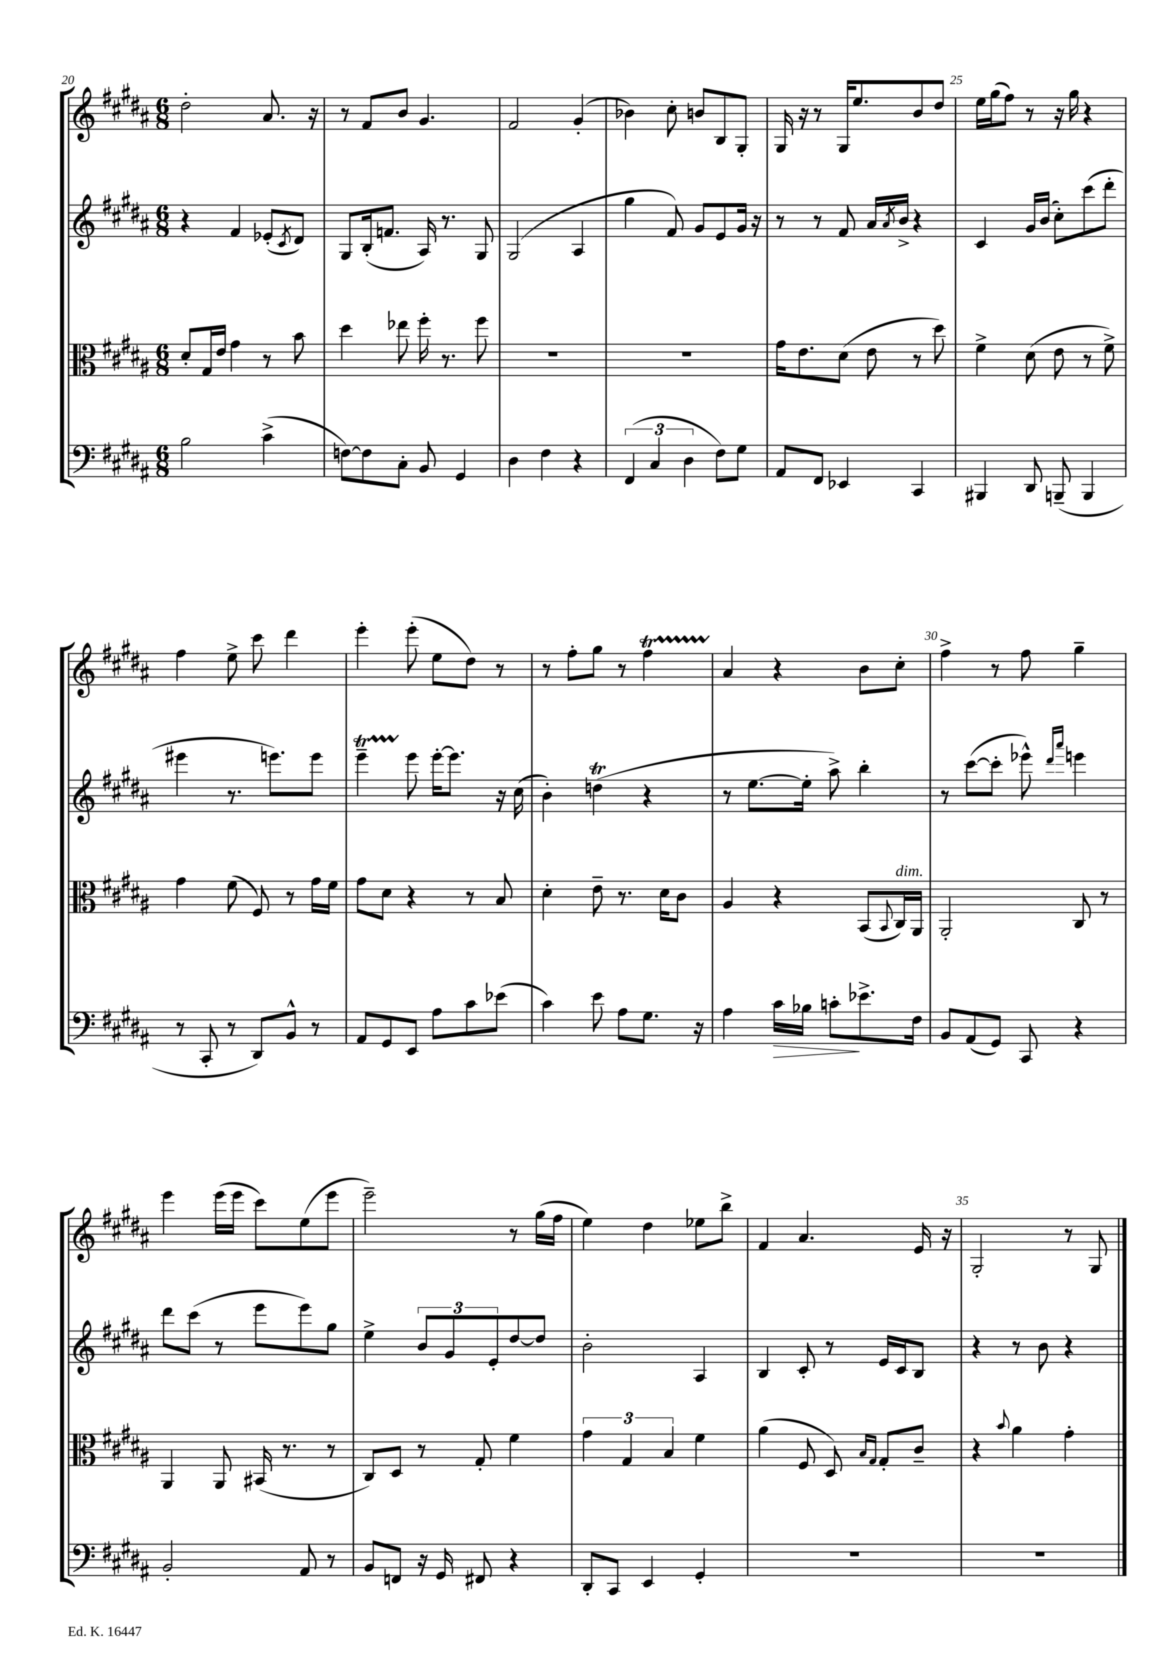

**kern	**kern	**kern	**kern
*staff4	*staff3	*staff2	*staff1
*clefF4	*clefC3	*clefG2	*clefG2
*k[f#c#g#d#a#]	*k[f#c#g#d#a#]	*k[f#c#g#d#a#]	*k[f#c#g#d#a#]
*M6/8	*M6/8	*M6/8	*M6/8
2B	8d#'	4r	2dd#'
.	16G#	.	.
.	16e	.	.
.	4g#	4f#	.
(4c#^	8r	(8e-'	8.a#
.	.	8qc#	.
.	8b	8d#)	.
.	.	.	16r
=	=	=	=
[8F)	4dd#	8G#	8r
8F]	.	(16B'	8f#
.	.	8.f	.
8C#'	8ee-	.	8b
8BB	16ff#'	16A#)	4.g#
.	8.r	8.r	.
4GG#	.	.	.
.	8ff#	8G#	.
=	=	=	=
4D#	2.r	(2G#	2f#
4F#	.	.	.
4r	.	4A#	(4g#'
=	=	=	=
(6FF#	2.r	4gg#	4b-)
6C#	.	.	.
.	.	8f#)	8cc#'
6D#	.	.	.
.	.	8g#	8b
8F#)	.	8e	8B
8G#	.	16g#	8G#'
.	.	16r	.
=	=	=	=
8AA#	16g#	8r	16G#
.	8.e	.	16r
8FF#	.	8r	8r
4EE-	(8d#	8f#	16G#
.	.	.	8.ee
.	8e	16a#	.
.	.	8qa#	.
.	.	16b^	.
4CC#	8r	4r	8b
.	8dd#)	.	8dd#
=	=	=	=
4BBB#	4f#^	4c#	16ee
.	.	.	(16gg#
.	.	.	8ff#)
8DD#	(8d#	16g#	8r
.	.	(16b	.
(8BBB~	8e	8cc#')	16r
.	.	.	16gg#
4BBB	8r	(8ccc#	4r
.	8f#^)	8ddd#'	.
=	=	=	=
8r	4g#	4eee#	4ff#
8CC#'	.	.	.
8r	(8f#	8.r	8ee^
8DD#)	8F#)	.	8ccc#
.	.	8.eee)	.
8BB^^	8r	.	4ddd#
8r	16g#	8eee	.
.	16f#	.	.
=	=	=	=
8AA#	8g#	4eee~	4eee'
8GG#	8d#	.	.
8EE	4r	8eee	(8eee'
8A#	.	[16eee'	8ee
.	.	8.eee]	.
8c#	8r	.	8dd#)
(8e-	8B	16r	8r
.	.	(16cc#	.
=	=	=	=
4c#)	4d#'	4b')	8r
.	.	.	8ff#'
8e	8e~	(4dd	8gg#
8A#	8.r	.	8r
8.G#	.	4r	4ff#
.	16d#	.	.
.	8c#	.	.
16r	.	.	.
=	=	=	=
4A#	4A#	8r	4a#
.	.	[8.ee	.
16c#	4r	.	4r
16B-	.	16ee']	.
8c'	.	8aa#^)	.
8.e-^	(8BB	4bb'	8b
.	8qqBB	.	.
.	16C#)	.	8cc#'
16F#	16AA#	.	.
=	=	=	=
8BB	2AA#'	8r	4ff#^
(8AA#	.	([8ccc#	.
8GG#)	.	8ccc#']	8r
8CC#	.	8eee-^^)	8ff#
.	.	16qqddd#	.
.	.	16qqaaa#	.
4r	8C#	4eee	4gg#~
.	8r	.	.
=	=	=	=
2BB'	4AA#	8ddd#	4eee
.	.	(8ccc#	.
.	8AA#	8r	(16eee
.	.	.	16eee
.	(16BB#	8eee	8ccc#)
.	8.r	.	.
8AA#	.	8eee)	(8ee
8r	8r	8gg#	8eee
=	=	=	=
8BB	8C#)	4ee^	2eee~)
8FF	8D#	.	.
16r	8r	12b	.
16GG#	.	.	.
.	.	12g#	.
8FF#	8G#'	.	.
.	.	12e'	.
4r	4f#	[8dd#	8r
.	.	8dd#]	(16gg#
.	.	.	16ff#
=	=	=	=
8DD#'	6g#	2b'	4ee)
8CC#	.	.	.
.	6G#	.	.
4EE	.	.	4dd#
.	6B	.	.
4GG#'	4f#	4A#	8ee-
.	.	.	8bb^
=	=	=	=
2.r	(4a#	4B	4f#
.	8F#	8c#'	4.a#
.	8D#)	8r	.
.	16qqB	.	.
.	16qqG#	.	.
.	8G#'	16e	.
.	.	16c#	.
.	8c#~	8B	16e
.	.	.	16r
=	=	=	=
2.r	4r	4r	2G#'
.	8qqb	.	.
.	4a#	8r	.
.	.	8b	.
.	4g#'	4r	8r
.	.	.	8G#
==	==	==	==
*-	*-	*-	*-
